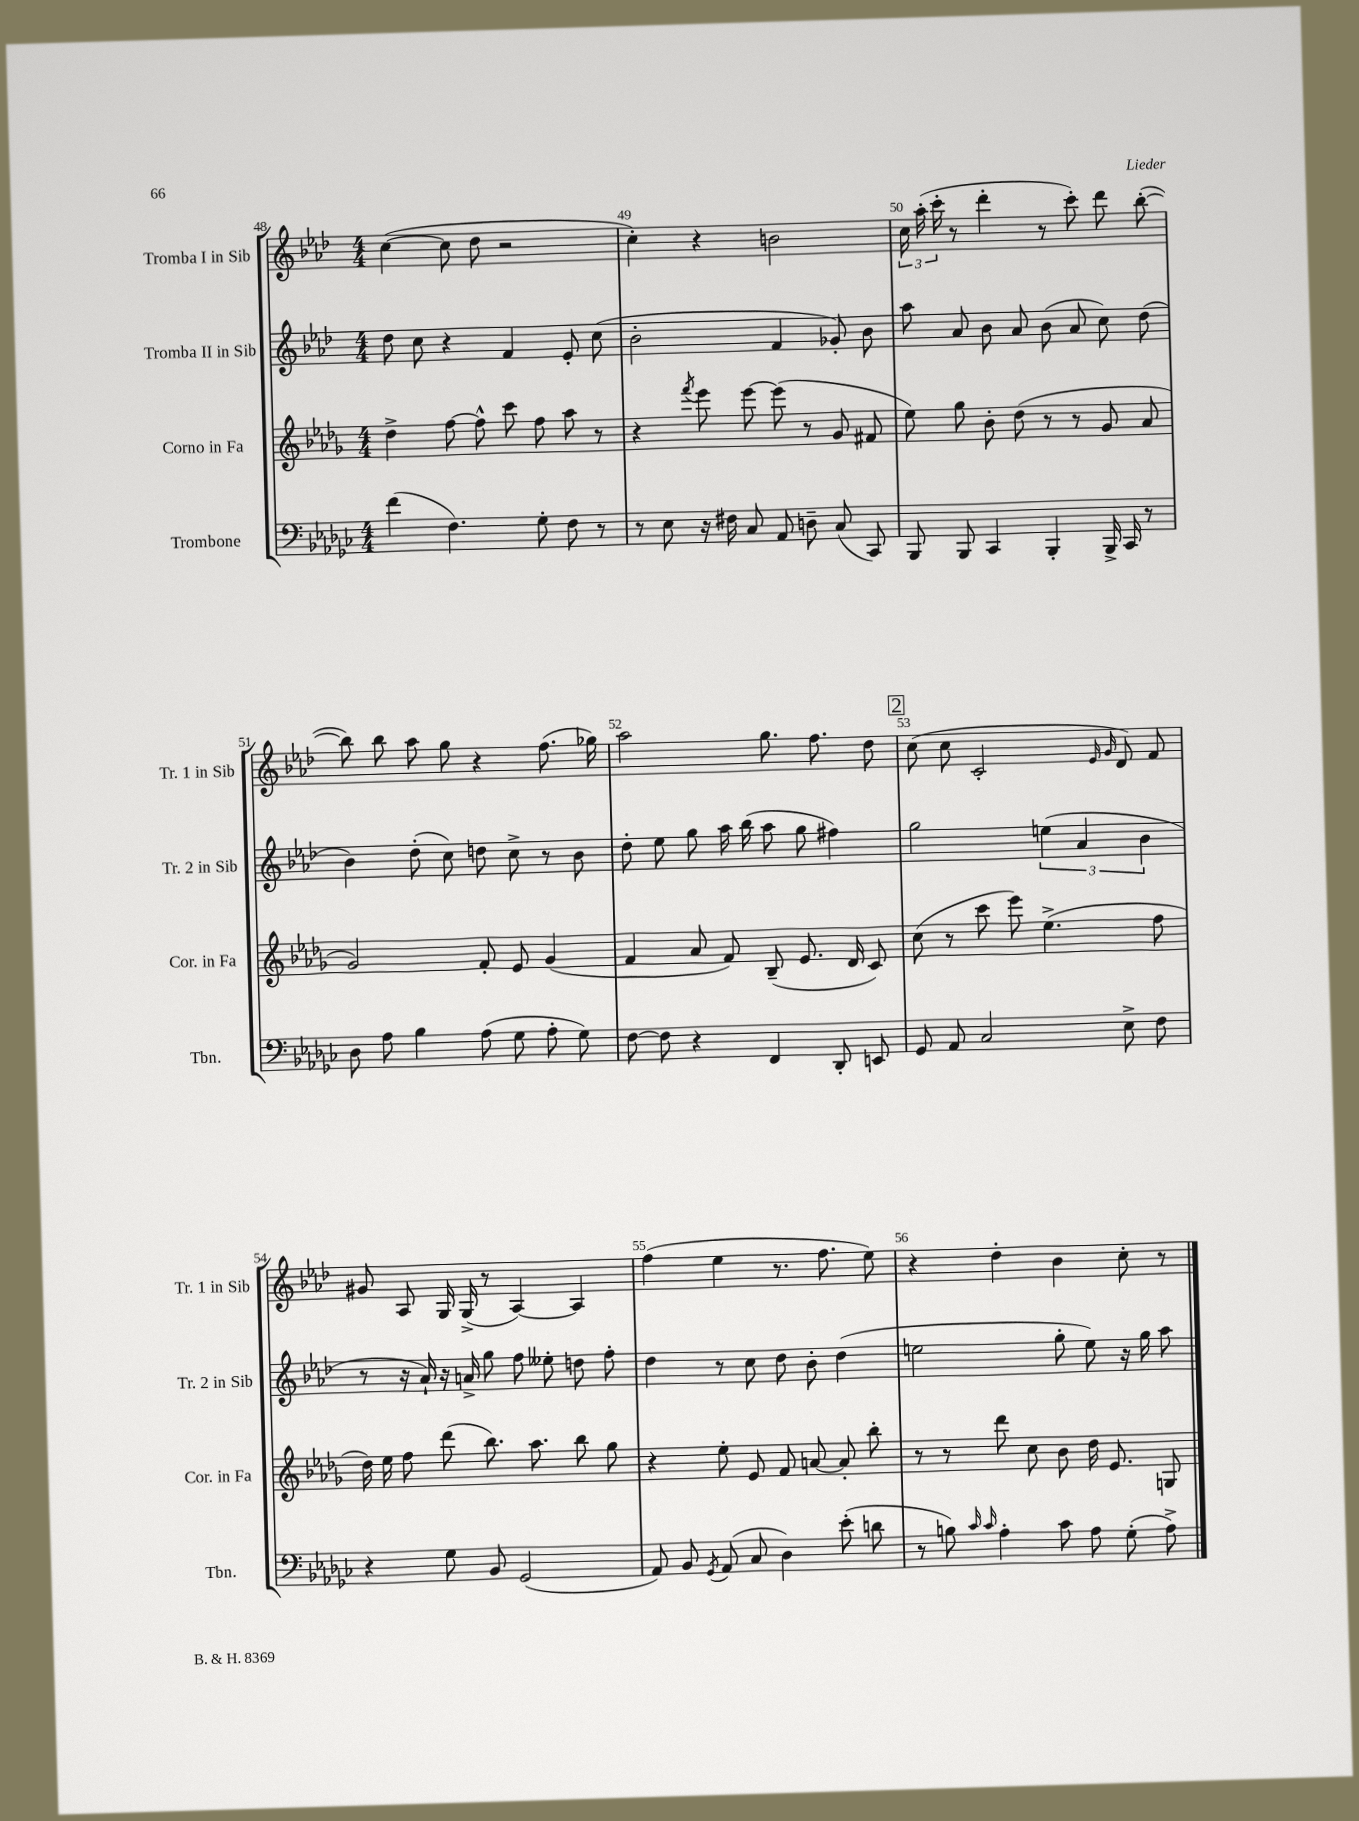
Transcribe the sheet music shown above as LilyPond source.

<<
\new StaffGroup <<
\new Staff = "s0" \with { instrumentName = "Tromba I in Sib" shortInstrumentName = "Tr. 1 in Sib" } {
    \clef treble \key aes \major \numericTimeSignature \time 4/4
    \autoBeamOff c''4~( c''8 des''8 r2 |
    c''4-.) r4 b'2 |
    \tuplet 3/2 { c''16 aes''16-.( c'''16-. } r8 des'''4-. r8 c'''8-.) des'''8 bes''8~-.( |
    bes''8) bes''8 aes''8 g''8 r4 f''8.( ges''16) |
    aes''2 g''8. f''8. des''8 |
    \mark \markup { \box "2" } c''8( c''8 c'2-. \grace { ees'16 g'16 } des'8) f'8 |
    gis'8 aes8 g16 g16->( r8 aes4~) aes4 |
    f''4( ees''4 r8. f''8. ees''8) |
    r4 des''4-. bes'4 c''8-. r8 \bar "|." |
}
\new Staff = "s1" \with { instrumentName = "Tromba II in Sib" shortInstrumentName = "Tr. 2 in Sib" } {
    \clef treble \key aes \major \numericTimeSignature \time 4/4
    \autoBeamOff des''8 c''8 r4 f'4 ees'8-. c''8( |
    bes'2-. f'4 ges'8-.) bes'8 |
    aes''8 aes'8 bes'8 aes'8 bes'8( aes'8 c''8) des''8( |
    bes'4) des''8-.( c''8) d''8 c''8-> r8 bes'8 |
    des''8-. ees''8 g''8 aes''16 bes''16( aes''8 g''8 fis''4) |
    \mark \markup { \box "2" } g''2 \tuplet 3/2 { e''4( aes'4 bes'4 } |
    r8 r16 aes'16-!) r16 a'16-> g''8 f''8 eeses''8-. d''8 f''8-. |
    des''4 r8 c''8 des''8 bes'8-. des''4( |
    e''2 g''8-. e''8) r16 g''16 aes''8 \bar "|." |
}
\new Staff = "s2" \with { instrumentName = "Corno in Fa" shortInstrumentName = "Cor. in Fa" } {
    \clef treble \key des \major \numericTimeSignature \time 4/4
    \autoBeamOff des''4-> f''8~ f''8-^ c'''8 f''8 aes''8 r8 |
    r4 \acciaccatura { f'''8 } ees'''8 ees'''8~ ees'''8( r8 ges'8 fis'8 |
    ees''8) ges''8 bes'8-. des''8( r8 r8 ges'8 aes'8 |
    ges'2) f'8-. ees'8 ges'4( |
    f'4 aes'8 f'8) bes8--( ees'8. des'16 c'8) |
    \mark \markup { \box "2" } c''8( r8 c'''8 ees'''8) ees''4.->( f''8 |
    des''16) ees''16 f''8 des'''8( bes''8.) aes''8. bes''8 ges''8 |
    r4 ees''8-. ees'8 f'8 a'8~ a'8-. bes''8-. |
    r8 r8 des'''8 c''8 bes'8 des''16 ees'8. g8 \bar "|." |
}
\new Staff = "s3" \with { instrumentName = "Trombone" shortInstrumentName = "Tbn." } {
    \clef bass \key ges \major \numericTimeSignature \time 4/4
    \autoBeamOff f'4( f4.) ges8-. f8 r8 |
    r8 ees8 r16 fis16 ces8 aes,8 d8-- ces8( ces,8) |
    bes,,8 bes,,8 ces,4 bes,,4-. bes,,16-> ces,16 r8 |
    des8 aes8 bes4 aes8( ges8 aes8-. ges8) |
    f8~ f8 r4 f,4 des,8-. e,8 |
    \mark \markup { \box "2" } ges,8 aes,8 ces2 ees8-> f8 |
    r4 ges8 bes,8 ges,2( |
    aes,8) bes,8 \acciaccatura { ges,8 } aes,8( ces8 des4) ees'8-.( d'8 |
    r8 b8) \grace { ces'16 ces'16 } aes4-. ces'8 aes8 ges8-.( aes8->) \bar "|." |
}
>>
>>
\layout { \context { \Score currentBarNumber = #48 \override BarNumber.break-visibility = ##(#f #t #t) barNumberVisibility = #all-bar-numbers-visible } }
